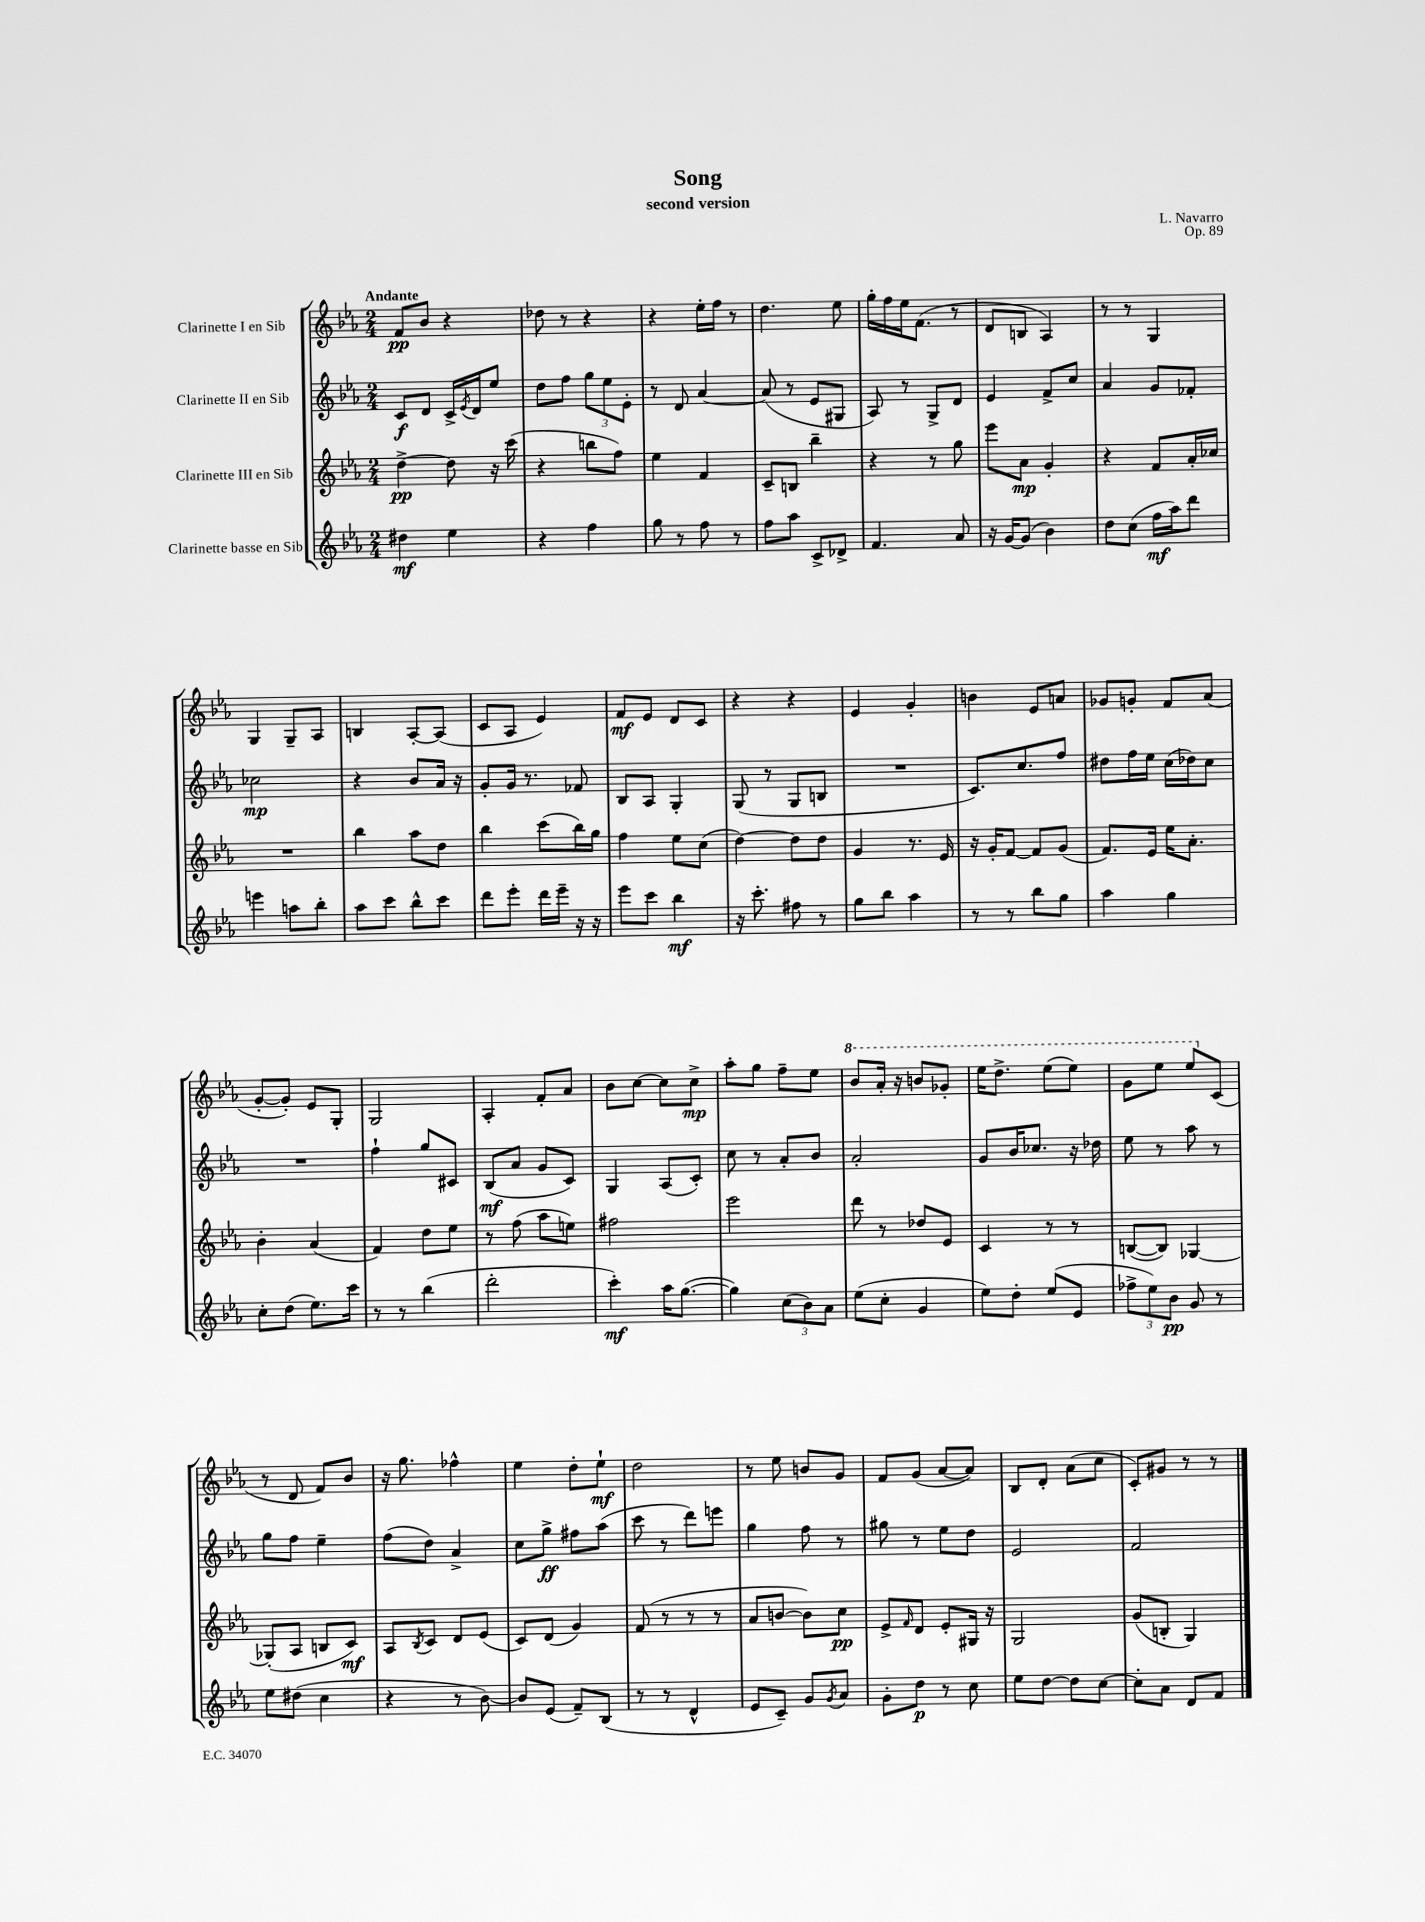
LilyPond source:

\header { title = "Song" composer = "L. Navarro" subtitle = "second version" opus = "Op. 89" }
<<
\new StaffGroup <<
\new Staff = "s0" \with { instrumentName = "Clarinette I en Sib" } {
    \clef treble \key ees \major \numericTimeSignature \time 2/4 \tempo "Andante"
    f'8\pp bes'8 r4 |
    des''8 r8 r4 |
    r4 ees''16-. f''16 r8 |
    d''4. ees''8 |
    g''16-. f''16 ees''16 f'8.( r8 |
    d'8 b8 aes4) |
    r8 r8 g4 |
    g4 g8-- aes8 |
    b4 aes8~-. aes8( |
    c'8 aes8 ees'4) |
    f'8\mf ees'8 d'8 c'8 |
    r4 r4 |
    ees'4 g'4-. |
    b'4 ees'8 a'8 |
    ges'8 g'8-. f'8 aes'8( |
    g'8~-. g'8-.) ees'8 g8-. |
    g2 |
    aes4-. f'8-. aes'8 |
    bes'8 c''8~ c''8 c''8->\mp |
    aes''8-. g''8 f''8-- ees''8 |
    \ottava #1 bes''8 aes''16-. r16 b''8 ges''8-. |
    ees'''16 d'''8.-> ees'''8( ees'''8) |
    g''8 ees'''8 ees'''8 \ottava #0 c'8( |
    r8 d'8 f'8) bes'8 |
    r16 g''8. fes''4-^ |
    ees''4 d''8-. ees''8-!\mf |
    d''2 |
    r8 ees''8 b'8 g'8 |
    f'8 g'8( aes'8~ aes'8) |
    bes8 d'8-. aes'8( c''8 |
    c'8-.) gis'8 r8 r8 \bar "|." |
}
\new Staff = "s1" \with { instrumentName = "Clarinette II en Sib" } {
    \clef treble \key ees \major \numericTimeSignature \time 2/4
    c'8\f d'8 c'16-> \acciaccatura { ees'8 } d'16 ees''8 |
    d''8 f''8 \tuplet 3/2 { g''8 ees''8 ees'8-. } |
    r8 d'8 aes'4~ |
    aes'8( r8 ees'8 gis8 |
    aes8) r8 g8-> d'8 |
    ees'4 f'8-> c''8 |
    aes'4 g'8 fes'8-. |
    ces''2\mp |
    r4 bes'8 aes'16 r16 |
    g'8-. g'16 r8. fes'8 |
    bes8 aes8 g4-. |
    g8( r8 g8 b8 |
    R2 |
    c'8.) c''8. f''8 |
    dis''8 f''16 ees''16 c''16( des''16) c''8 |
    R2 |
    f''4-! g''8 cis'8 |
    bes8\mf( aes'8 g'8 c'8) |
    g4 aes8( c'8-.) |
    c''8 r8 aes'8-. bes'8 |
    aes'2-. |
    g'8 bes'16 ces''8. r16 des''16 |
    ees''8 r8 aes''8 r8 |
    g''8 f''8 ees''4-- |
    f''8( d''8) aes'4-> |
    c''8 g''8->\ff fis''8 aes''8( |
    c'''8 r8 d'''8) e'''8 |
    g''4 f''8 r8 |
    gis''8 r8 ees''8 d''8 |
    ees'2 |
    f'2 \bar "|." |
}
\new Staff = "s2" \with { instrumentName = "Clarinette III en Sib" } {
    \clef treble \key ees \major \numericTimeSignature \time 2/4
    d''4~->\pp d''8 r16 c'''16( |
    r4 b''8 f''8) |
    ees''4 f'4 |
    c'8-- b8 bes''4-- |
    r4 r8 g''8 |
    ees'''8 aes'8\mp g'4-. |
    r4 f'8 aes'16-. ces''16 |
    R2 |
    bes''4 aes''8 d''8 |
    bes''4 c'''8( bes''16) g''16 |
    f''4 ees''8 c''8( |
    d''4~) d''8 d''8 |
    g'4 r8. ees'16 |
    r16 g'16-. f'8~ f'8 g'8( |
    f'8.) ees'16 ees''16 aes'8.-. |
    bes'4-. aes'4( |
    f'4) d''8 ees''8 |
    r8 f''8( aes''8 e''8) |
    fis''2 |
    ees'''2 |
    d'''8 r8 des''8 ees'8 |
    c'4 r8 r8 |
    b8~( b8) ges4~ |
    ges8-.( aes8 b8 c'8\mf) |
    aes8 \acciaccatura { bes8 } c'8 d'8 ees'8( |
    c'8) d'8( g'4) |
    f'8( r8 r8 r8 |
    aes'8 b'8~ b'8) c''8\pp |
    ees'8-> \grace { f'16 } d'8 ees'8-. gis16 r16 |
    g2 |
    g'8( b8-. g4) \bar "|." |
}
\new Staff = "s3" \with { instrumentName = "Clarinette basse en Sib" } {
    \clef treble \key ees \major \numericTimeSignature \time 2/4
    dis''4\mf ees''4 |
    r4 f''4 |
    g''8 r8 f''8 r8 |
    f''8 aes''8 c'8-> des'8-> |
    f'4. aes'8 |
    r16 g'16~ g'8( bes'4) |
    d''8 c''8( f''16\mf aes''16) d'''8 |
    e'''4 a''8 bes''8-. |
    aes''8 c'''8 bes''8-^ c'''8 |
    d'''8 ees'''8-. d'''16 ees'''16-- r16 r16 |
    ees'''8 c'''8 bes''4\mf |
    r16 c'''8.-. fis''8 r8 |
    g''8 bes''8 aes''4 |
    r8 r8 bes''8 g''8 |
    aes''4 g''4 |
    c''8-. d''8( ees''8.) c'''16 |
    r8 r8 bes''4( |
    d'''2-. |
    c'''4-.\mf) aes''16 g''8.~( |
    g''4) \tuplet 3/2 { c''8( bes'8) aes'8 } |
    ees''8( c''8-. g'4 |
    ees''8) d''8-. ees''8( ees'8 |
    \tuplet 3/2 { fes''8-> ees''8) bes'8\pp } g'8 r8 |
    ees''8 dis''8( c''4 |
    r4 r8 bes'8~) |
    bes'8 ees'8( f'8--) bes8( |
    r8 r8 d'4-^ |
    ees'8 c'8--) g'8 \acciaccatura { g'8 } aes'8 |
    g'8-. d''8\p r8 c''8 |
    ees''8 d''8~ d''8 c''8~ |
    c''8-. aes'8 d'8 f'8 \bar "|." |
}
>>
>>
\layout { \context { \Score \remove "Bar_number_engraver" } }
